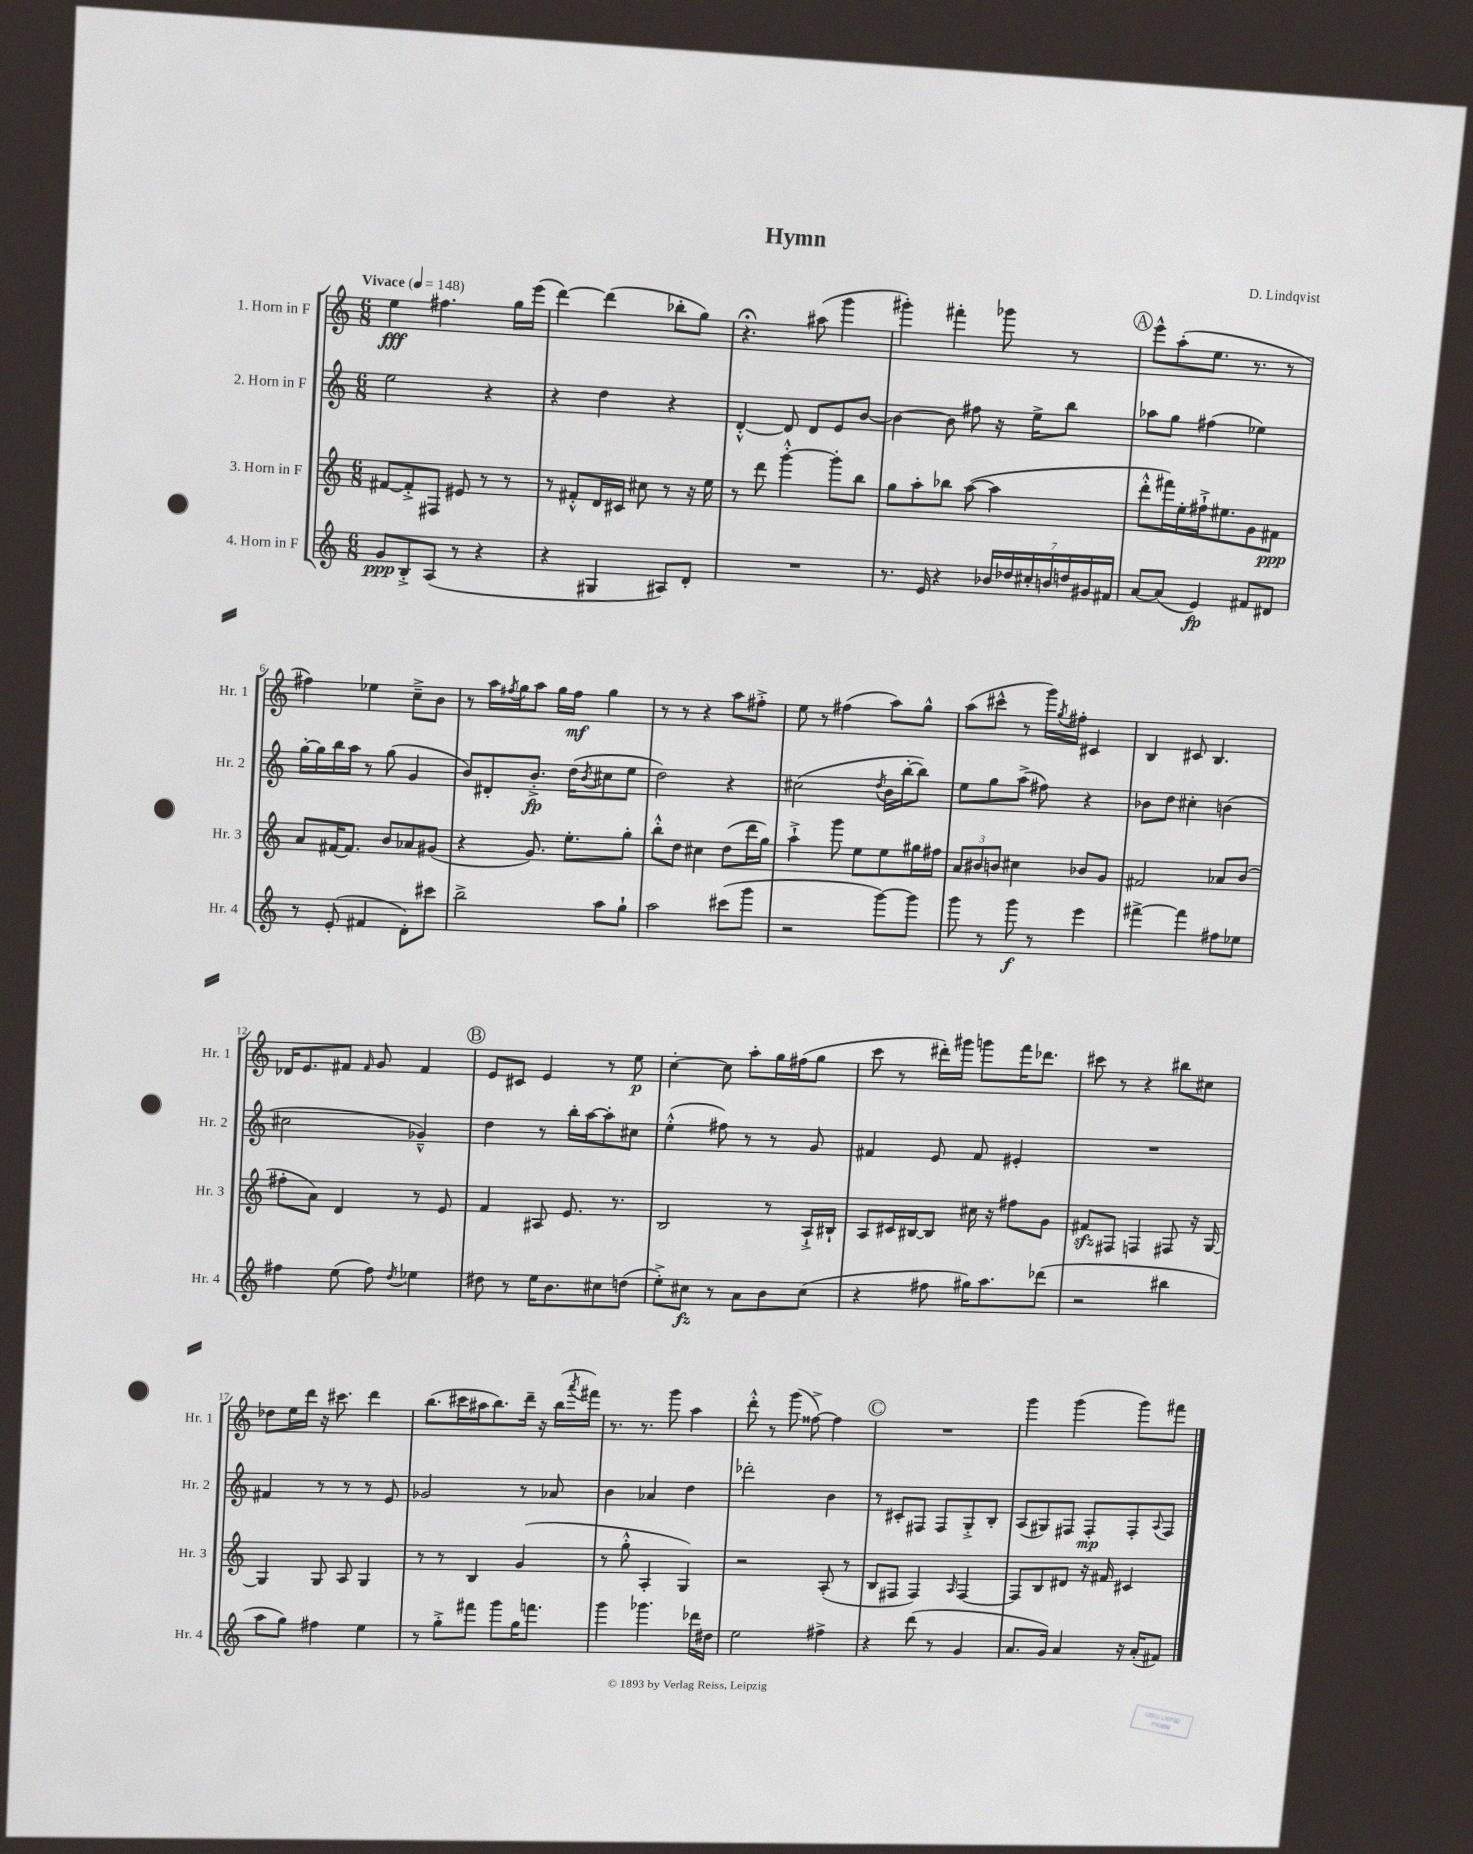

**kern	**dynam	**kern	**dynam	**kern	**dynam	**kern	**dynam
*part4	*part4	*part3	*part3	*part2	*part2	*part1	*part1
*staff4	*staff4	*staff3	*staff3	*staff2	*staff2	*staff1	*staff1
*I"4. Horn in F	*	*I"3. Horn in F	*	*I"2. Horn in F	*	*I"1. Horn in F	*
*I'Hr. 4	*	*I'Hr. 3	*	*I'Hr. 2	*	*I'Hr. 1	*
*clefG2	*	*clefG2	*	*clefG2	*	*clefG2	*
*k[]	*	*k[]	*	*k[]	*	*k[]	*
*M6/8	*	*M6/8	*	*M6/8	*	*M6/8	*
*MM148	*	*MM148	*	*MM148	*	*MM148	*
=1	=1	=1	=1	=1	=1	=1	=1
!	!	!	!	!	!	!LO:TX:a:B:t=Vivace	!
8g/L	ppp	[8f#X/L	.	2ee\	.	4ee\	fff
8B'^/	.	8f#'^/]	.	.	.	.	.
(8A/J	.	8F#X/J	.	.	.	4.ff#X\	.
8r	.	8e#X/	.	.	.	.	.
4r	.	8r	.	4r	.	.	.
.	.	8r	.	.	.	16gg\LL	.
.	.	.	.	.	.	(16eee\JJ	.
=2	=2	=2	=2	=2	=2	=2	=2
4r	.	8r	.	4r	.	[4ddd\)	.
.	.	8f#X'^^/L	.	.	.	.	.
4G#X/	.	16d/L	.	4dd\	.	(4ddd\]	.
.	.	16c#X/JJ	.	.	.	.	.
.	.	8cc#X\	.	.	.	.	.
8A#X/L)	.	8r	.	4r	.	8bb-X'\L	.
8d'/J	.	16r	.	.	.	8gg\J)	.
.	.	16ee\	.	.	.	.	.
=3	=3	=3	=3	=3	=3	=3	=3
2.r	.	8r	.	[4d'^^/	.	4.r;<	.
.	.	8ddd\	.	.	.	.	.
.	.	[4ggg'^^\	.	8d/]	.	.	.
.	.	.	.	8d/L	.	(8aa#X\	.
.	.	8ggg'\L]	.	8e/	.	4ggg\	.
.	.	8bb\J	.	[8b/J	.	.	.
=4	=4	=4	=4	=4	=4	=4	=4
8.r	.	8gg\L	.	4b\_	.	4ggg#X'\)	.
.	.	8aa'\	.	.	.	.	.
16e/	.	.	.	.	.	.	.
4r	.	8bb-X\J	.	8b\]	.	4fff#X'\	.
.	.	([8aa\	.	8ff#X\	.	.	.
28b-X/LL	.	4aa\]	.	16r	.	8ggg-X\	.
28dd-X/	.	.	.	.	.	.	.
.	.	.	.	16ee^\KL	.	.	.
28cc#X'/	.	.	.	.	.	.	.
28bn/	.	.	.	.	.	.	.
.	.	.	.	8bb\J	.	8r	.
28ddn/	.	.	.	.	.	.	.
28g#X/	.	.	.	.	.	.	.
28f#X/JJ	.	.	.	.	.	.	.
!!LO:REH:place=s1:t=A
=5	=5	=5	=5	=5	=5	=5	=5
[8a/L	.	8ddd'^^\L	.	8aa-X\L	.	8eee^^\L	.
(8a/J]	.	16fff#X\L)	.	8gg\J	.	(8aa'\	.
.	.	16ee'\	.	.	.	.	.
4e/)	fp	16ff#X`^\J	.	(4ff#X\	.	8.ee\J	.
.	.	8.ee#X\	.	.	.	.	.
.	.	.	.	.	.	8.r	.
8f#X/L	.	8g\	.	4ee-X\)	.	.	.
8d#X/J	.	8f#X\J	ppp	.	.	8r	.
!!LO:LB:g=z
=6	=6	=6	=6	=6	=6	=6	=6
8r	.	8a/L	.	[16gg'\LL	.	4ff#X\)	.
.	.	.	.	16gg\]	.	.	.
(8e'/	.	[16f#X/K	.	16bb\	.	.	.
.	.	8.f#/J]	.	16aa\JJ	.	.	.
4f#X/	.	.	.	8r	.	4ee-X\	.
.	.	8b/L	.	(8gg\	.	.	.
8d'\L)	.	8a-X/	.	4g/	.	8cc~^\L	.
8ccc#X\J	.	(8g#X/J	.	.	.	8b\J	.
=7	=7	=7	=7	=7	=7	=7	=7
2bb^\	.	4r	.	8b/L)	.	8r	.
.	.	.	.	8d#X'/	.	16aa\LL	.
.	.	.	.	.	.	8qff#X/	.
.	.	.	.	.	.	16gg\J	.
.	.	8.g/)	.	8.b'^/J	fp	8aa\J	.
.	.	.	.	.	.	16gg\LL	.
.	.	8.ee'\L	.	(16dd\KL	.	16ff#\JJ	mf
.	.	.	.	8qb/	.	.	.
8aa\L	.	.	.	8cc#X\	.	4gg\	.
8gg`\J	.	8gg'\J	.	8ee\J	.	.	.
=8	=8	=8	=8	=8	=8	=8	=8
2aa\	.	8bb'^^\L	.	2dd\)	.	8r	.
.	.	8dd\J	.	.	.	8r	.
.	.	4cc#X\	.	.	.	4r	.
(8ccc#X\L	.	(8dd\L	.	4r	.	8aa\L	.
8ggg\J	.	16ddd\L	.	.	.	8ff#X'^\J	.
.	.	16gg\JJ)	.	.	.	.	.
=9	=9	=9	=9	=9	=9	=9	=9
2r	.	4aa`^\	.	(2cc#X\	.	8ee\	.
.	.	.	.	.	.	8r	.
.	.	8ggg\	.	.	.	(4ff#X\	.
.	.	8ee\L	.	.	.	.	.
.	.	.	.	8qdd/	.	.	.
[8ggg\L)	.	8ee\	.	16b\LL	.	8aa\L)	.
.	.	.	.	[16bb'\J	.	.	.
8ggg\J]	.	16gg#X\L	.	8bb\J])	.	8gg^^\J	.
.	.	16ff#X\JJ	.	.	.	.	.
=10	=10	=10	=10	=10	=10	=10	=10
8ggg\	.	12a/L	.	8ee\L	.	(8aa\L	.
.	.	12b#X/	.	.	.	.	.
8r	.	.	.	8gg\	.	8ccc#X^^\J	.
.	.	12bn/J	.	.	.	.	.
8ggg\	f	4cc#X\	.	(8aa^\J	.	8r	.
8r	.	.	.	8ff#X\)	.	16ggg\LL)	.
.	.	.	.	.	.	8qgg/	.
.	.	.	.	.	.	16ff#X'\JJ	.
4eee\	.	8b-X/L	.	4r	.	4c#X/	.
.	.	8g/J	.	.	.	.	.
=11	=11	=11	=11	=11	=11	=11	=11
[4fff#X^\	.	2f#X/	.	8b-X\L	.	4B/	.
.	.	.	.	8dd\J	.	.	.
4fff#\]	.	.	.	4cc#X'\	.	8c#X/	.
.	.	.	.	.	.	4.B/	.
8ff#X\L	.	8a-X/L	.	(4bn\	.	.	.
8ee-X\J	.	(8b/J	.	.	.	.	.
!!LO:LB:g=z
=12	=12	=12	=12	=12	=12	=12	=12
4ff#X\	.	8ff#X'\L	.	2cc#X\	.	16d-X/KL	.
.	.	.	.	.	.	8.e/	.
.	.	8a\J)	.	.	.	.	.
(8ee\	.	4d/	.	.	.	8f#X/J	.
.	.	.	.	.	.	16qqf#/	.
8ff#\)	.	.	.	.	.	8g/	.
8qdd/	.	.	.	.	.	.	.
4ee-X\	.	8r	.	4g-X~^^/)	.	4f#/	.
.	.	8e/	.	.	.	.	.
!!LO:REH:place=s1:t=B
=13	=13	=13	=13	=13	=13	=13	=13
8dd#X\	.	4f/	.	4dd\	.	8e/L	.
8r	.	.	.	.	.	8c#X/J	.
16ee\KL	.	8A#X/	.	8r	.	4e/	.
8.b\	.	.	.	.	.	.	.
.	.	8.e/	.	16bb'\LL	.	.	.
.	.	.	.	[16aa\J	.	.	.
8cc#X\	.	.	.	8aa'\]	.	8r	.
.	.	8.r	.	.	.	.	.
(8ddn\J	.	.	.	8cc#X\J	.	8ee\	p
=14	=14	=14	=14	=14	=14	=14	=14
8ee'^\L)	.	2B/	.	(4ee'^^\	.	[4cc'\	.
8cc#X\J	fz	.	.	.	.	.	.
8r	.	.	.	8ff#X\)	.	8cc\]	.
8a\L	.	.	.	8r	.	8aa'\L	.
8b\	.	8r	.	8r	.	16gg\L	.
.	.	.	.	.	.	(16ff#X\J	.
(8cc#\J	.	16A`^/LL	.	8g/	.	8gg\J	.
.	.	16B#X`/JJ	.	.	.	.	.
=15	=15	=15	=15	=15	=15	=15	=15
4r	.	8A/L	.	4f#X/	.	8ccc\	.
.	.	16c#X/L	.	.	.	8r	.
.	.	[16B#X/J	.	.	.	.	.
8ff#X\	.	8B#/J]	.	8e/	.	16ddd#X'\LL)	.
.	.	.	.	.	.	16ggg#X\JJ	.
16gg#X\KL)	.	16cc#X\	.	8f#/	.	8gggn\L	.
8.aa\	.	16r	.	.	.	.	.
.	.	8ff#X\L	.	4e#X'/	.	16fff\K	.
.	.	.	.	.	.	8.ddd-X\J	.
(8ddd-X\J	.	8g\J	.	.	.	.	.
=16	=16	=16	=16	=16	=16	=16	=16
2r	.	8f#Xzz/L	.	2.r	.	8ccc#X\	.
.	.	8F#X/J	.	.	.	8r	.
.	.	4Fn/	.	.	.	4r	.
4bb#X\	.	8F#X/	.	.	.	8bb#X\L	.
.	.	16r	.	.	.	8cc#X\J	.
.	.	[16G/	.	.	.	.	.
!!LO:LB:g=z
=17	=17	=17	=17	=17	=17	=17	=17
8aa\L	.	4G/]	.	4f#X/	.	8dd-X\L	.
8gg\J)	.	.	.	.	.	16ee\L	.
.	.	.	.	.	.	16ddd\JJ	.
4ff#X\	.	8G/	.	8r	.	16r	.
.	.	.	.	.	.	8.ccc#X\	.
.	.	8A/	.	8r	.	.	.
4ee\	.	4G/	.	8r	.	4ddd\	.
.	.	.	.	8e/	.	.	.
=18	=18	=18	=18	=18	=18	=18	=18
8r	.	8r	.	2g-X/	.	(8.bb\L	.
8gg'^\L	.	8r	.	.	.	.	.
.	.	.	.	.	.	16ccc#X\L	.
8fff#X\J	.	4B/	.	.	.	16aa#X\J	.
.	.	.	.	.	.	8.bb\)	.
8ggg\L	.	.	.	.	.	.	.
16gg\K	.	(4g/	.	8r	.	16ddd~\Jk	.
8.fffn\J	.	.	.	.	.	16r	.
.	.	.	.	8a-X/	.	(16bb\LL	.
.	.	.	.	.	.	8qaaa/	.
.	.	.	.	.	.	16fff#X\JJ)	.
=19	=19	=19	=19	=19	=19	=19	=19
4ggg\	.	8r	.	4b\	.	8.r	.
.	.	8gg'^^\	.	.	.	.	.
.	.	.	.	.	.	8.r	.
4.ggg-X\	.	4A'/	.	4a-X/	.	.	.
.	.	.	.	.	.	8ggg\	.
.	.	4G/)	.	4dd\	.	4aa\	.
16ddd-X\LL	.	.	.	.	.	.	.
16dd#X\JJ	.	.	.	.	.	.	.
=20	=20	=20	=20	=20	=20	=20	=20
2ee\	.	2r	.	2ddd-X'\	.	8ddd'^^\	.
.	.	.	.	.	.	8r	.
.	.	.	.	.	.	(8ggg\	.
.	.	.	.	.	.	[8ff##X^\)	.
4ff#X^\	.	(8A'/	.	4b\	.	4ff##\]	.
.	.	8r	.	.	.	.	.
!!LO:REH:place=s1:t=C
=21	=21	=21	=21	=21	=21	=21	=21
4r	.	8B/L	.	8r	.	2.r	.
.	.	8F#X/J	.	8c#X'/L	.	.	.
(8ddd\	.	4F#/)	.	8F#X/J	.	.	.
8r	.	.	.	8F#/L	.	.	.
.	.	16qqA/	.	.	.	.	.
4g/	.	[4F#/	.	8G'^/	.	.	.
.	.	.	.	8B'/J	.	.	.
=22	=22	=22	=22	=22	=22	=22	=22
8.a/L	.	8F#/L]	.	(8A/L	.	4ggg\	.
.	.	8B/	.	8G#X/)	.	.	.
16g/Jk)	.	.	.	.	.	.	.
4a/	.	8d#X/J	.	8F#X/J	.	(4ggg\	.
.	.	16r	.	8F#'/L	mp	.	.
.	.	16f#X/	.	.	.	.	.
16r	.	4c#X/	.	8F#'/	.	8ggg\L)	.
(16a'/KL	.	.	.	.	.	.	.
.	.	.	.	8qqA/	.	.	.
8f#X/J)	.	.	.	8F#/J	.	8fff#X\J	.
==	==	==	==	==	==	==	==
*-	*-	*-	*-	*-	*-	*-	*-
